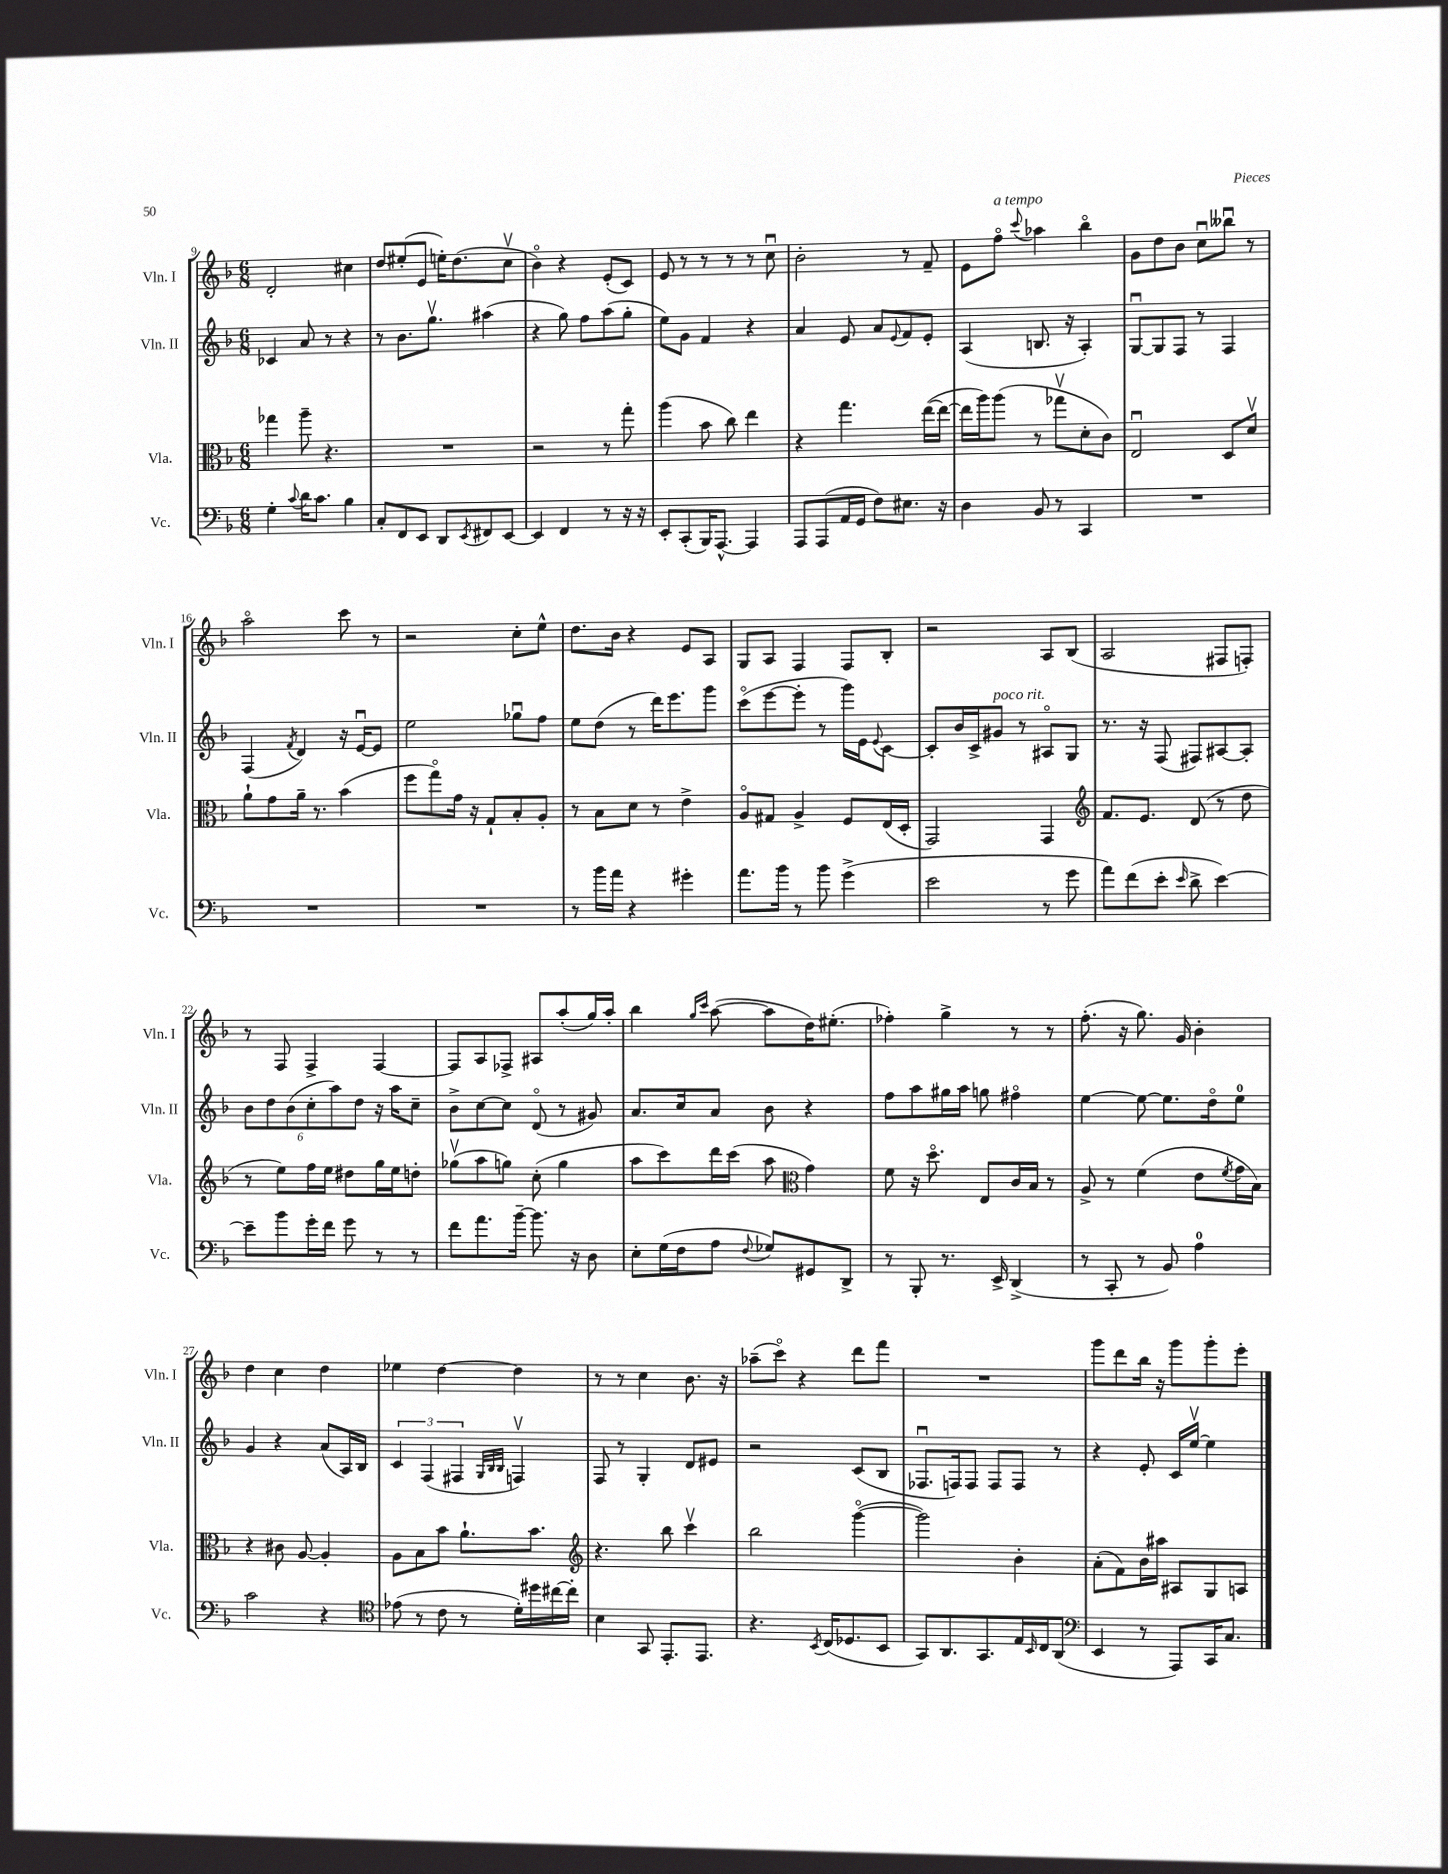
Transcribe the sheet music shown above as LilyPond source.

<<
\new StaffGroup <<
\new Staff = "s0" \with { instrumentName = "Vln. I" shortInstrumentName = "Vln. I" } {
    \clef treble \key f \major \numericTimeSignature \time 6/8
    d'2-. cis''4 |
    d''8 eis''8-.( e'8 e''16-.) d''8.( c''8\upbow |
    bes'4\flageolet) r4 e'8-.( c'8) |
    e'8 r8 r8 r8 r8 c''8\downbow |
    bes'2-. r8 f'8-- |
    e'8 f''8\flageolet^\markup { \italic "a tempo" } \appoggiatura { c'''8 } aes''4 bes''4\flageolet |
    g'8 d''8 bes'8 c''8\downbow beses''8\downbow r8 |
    a''2\flageolet c'''8 r8 |
    r2 c''8-. e''8-^ |
    d''8. bes'16 r4 e'8 a8 |
    g8 a8 f4 f8 bes8-. |
    r2 a8 bes8( |
    a2 fis8 f8-.) |
    r8 f8 f4-> f4~ |
    f8 a8 fes8-> ais8 a''8-.( g''16) a''16-. |
    bes''4 \grace { g''16 c'''16 } a''8~( a''8 d''16) eis''8.-.( |
    fes''4-.) g''4-> r8 r8 |
    f''8.-.( r16 g''8.) g'16 bes'4-. |
    d''4 c''4 d''4 |
    ees''4 d''4~ d''4 |
    r8 r8 c''4 bes'8. r16 |
    aes''8--( c'''8\flageolet) r4 d'''8 f'''8 |
    R2. |
    g'''8 d'''8 bes''16 r16 g'''8 g'''8-. e'''8-. \bar "|." |
}
\new Staff = "s1" \with { instrumentName = "Vln. II" shortInstrumentName = "Vln. II" } {
    \clef treble \key f \major \numericTimeSignature \time 6/8
    ces'4 a'8 r8 r4 |
    r8 bes'8. g''8.\upbow ais''4( |
    r4 g''8) f''8 a''8( g''8-. |
    e''8) g'8 f'4 r4 |
    a'4 e'8 a'8 \appoggiatura { e'8 } f'8 e'8-. |
    a4( b8. r16 a4-.) |
    g8~\downbow g8 f8 r8 f4 |
    f4( \acciaccatura { f'8 } d'4) r16 e'16~\downbow e'8 |
    e''2 ges''8\downbow f''8 |
    e''8 d''8( r8 d'''16) e'''8. g'''8 |
    c'''8\flageolet( e'''8~ e'''8-. r8 g'''16) e'16 \appoggiatura { e'8 } c'8~ |
    c'8-. bes'16 c'16-> gis'8^\markup { \italic "poco rit." } r8 ais8\flageolet g8 |
    r8. r16 f8( fis8) ais8~ ais8-. |
    \tuplet 6/4 { bes'8 d''8 bes'8( c''8-. a''8) d''8 } r16 a''16 c''8-- |
    bes'8-> c''8~ c''8 d'8\flageolet( r8 gis'8) |
    a'8. c''16 a'8 bes'8 r4 |
    f''8 a''8 gis''16 a''16 g''8 fis''4\flageolet |
    e''4~ e''8~ e''8. d''16\flageolet e''8-0 |
    g'4 r4 a'8( a16) bes16 |
    \tuplet 3/2 { c'4 f4( fis4 } \grace { g32 bes32 bes32 } f4\upbow) |
    f8 r8 g4-. d'8 eis'8 |
    r2 c'8( bes8 |
    fes8.\downbow f16) f8 f8 f8 r8 |
    r4 e'8-. c'16 e''16~\upbow e''4 \bar "|." |
}
\new Staff = "s2" \with { instrumentName = "Vla." shortInstrumentName = "Vla." } {
    \clef alto \key f \major \numericTimeSignature \time 6/8
    ges''4 a''8-- r4. |
    R2. |
    r2 r8 g''8-. |
    a''4( bes'8 c''8) e''4 |
    r4 g''4. e''16~( e''16~ |
    e''16 a''16) a''8( r8 ges''8\upbow d'8-. c'8) |
    e2\downbow d8 d'8\upbow |
    a'8-! g'8 a'16-- r8. bes'4( |
    f''8 g''8\flageolet) g'16 r16 g8-! bes8-. a8-. |
    r8 bes8 d'8 r8 e'4-> |
    a8\flageolet gis8 a4-> f8 e16( d16-. |
    g,2) g,4 |
    \clef treble f'8. e'8. d'8( r8 d''8 |
    r8 e''8) f''16 e''16 dis''8 g''16 e''16 d''8-. |
    ges''8\upbow( a''8 g''8) c''8-.( g''4 |
    a''8 c'''8) d'''16 c'''16( a''8 \clef alto g'4) |
    f'8 r16 d''8.\flageolet e8 c'16 bes16 r8 |
    a8-> r8 f'4( e'8 \acciaccatura { f'8 } g'16 bes16) |
    r4 cis'8 a8~ a4-. |
    a8 bes8 bes'8 a'8.-! bes'8. |
    \clef treble r4. bes''8 c'''4\upbow |
    bes''2 g'''4~\flageolet( |
    g'''2) bes'4-. |
    a'8-.( f'8) bes'16 ais''16 ais8 g8 a8 \bar "|." |
}
\new Staff = "s3" \with { instrumentName = "Vc." shortInstrumentName = "Vc." } {
    \clef bass \key f \major \numericTimeSignature \time 6/8
    g4-. \appoggiatura { c'8 } d'16 c'8. bes4 |
    c8-. f,8 e,8 d,8 \acciaccatura { e,8 } fis,8 e,8~ |
    e,4 f,4 r8 r16 r16 |
    e,8-. c,8-.( bes,,16) a,,8.~-^ a,,4 |
    a,,8 a,,8( a,16 g,16 f8) eis8. r16 |
    d4 bes,8 r8 c,4 |
    R2. |
    R2. |
    R2. |
    r8 bes'16 a'16 r4 gis'4-. |
    a'8. bes'16 r8 bes'8 g'4->( |
    e'2 r8 g'8 |
    a'8) f'8( e'8-. \grace { e'16 } d'8-> e'4~) |
    e'8-- bes'8 g'16-. f'16 g'8 r8 r8 |
    f'8 a'8. bes'16~-- bes'8. r16 d8 |
    e8-. g16( f16 a8 \appoggiatura { f8 } ges8) gis,8 d,8-> |
    r8 bes,,8-. r8. e,16-> d,4->( |
    r8 c,8-. r8 bes,8) a4-0 |
    c'2 r4 |
    \clef tenor ees'8( r8 c'8 r8 d'16-.) dis''16 cis''16~ cis''16-. |
    bes4 g,8 e,8.-. e,8. |
    r4. \acciaccatura { bes,8 } c16( des8. bes,8 |
    g,8) a,8. g,8. e16 \grace { bes,16 } c16 a,8( |
    \clef bass e,4 r8 a,,8) c,16 c8. \bar "|." |
}
>>
>>
\layout { \context { \Score currentBarNumber = #9 } }
